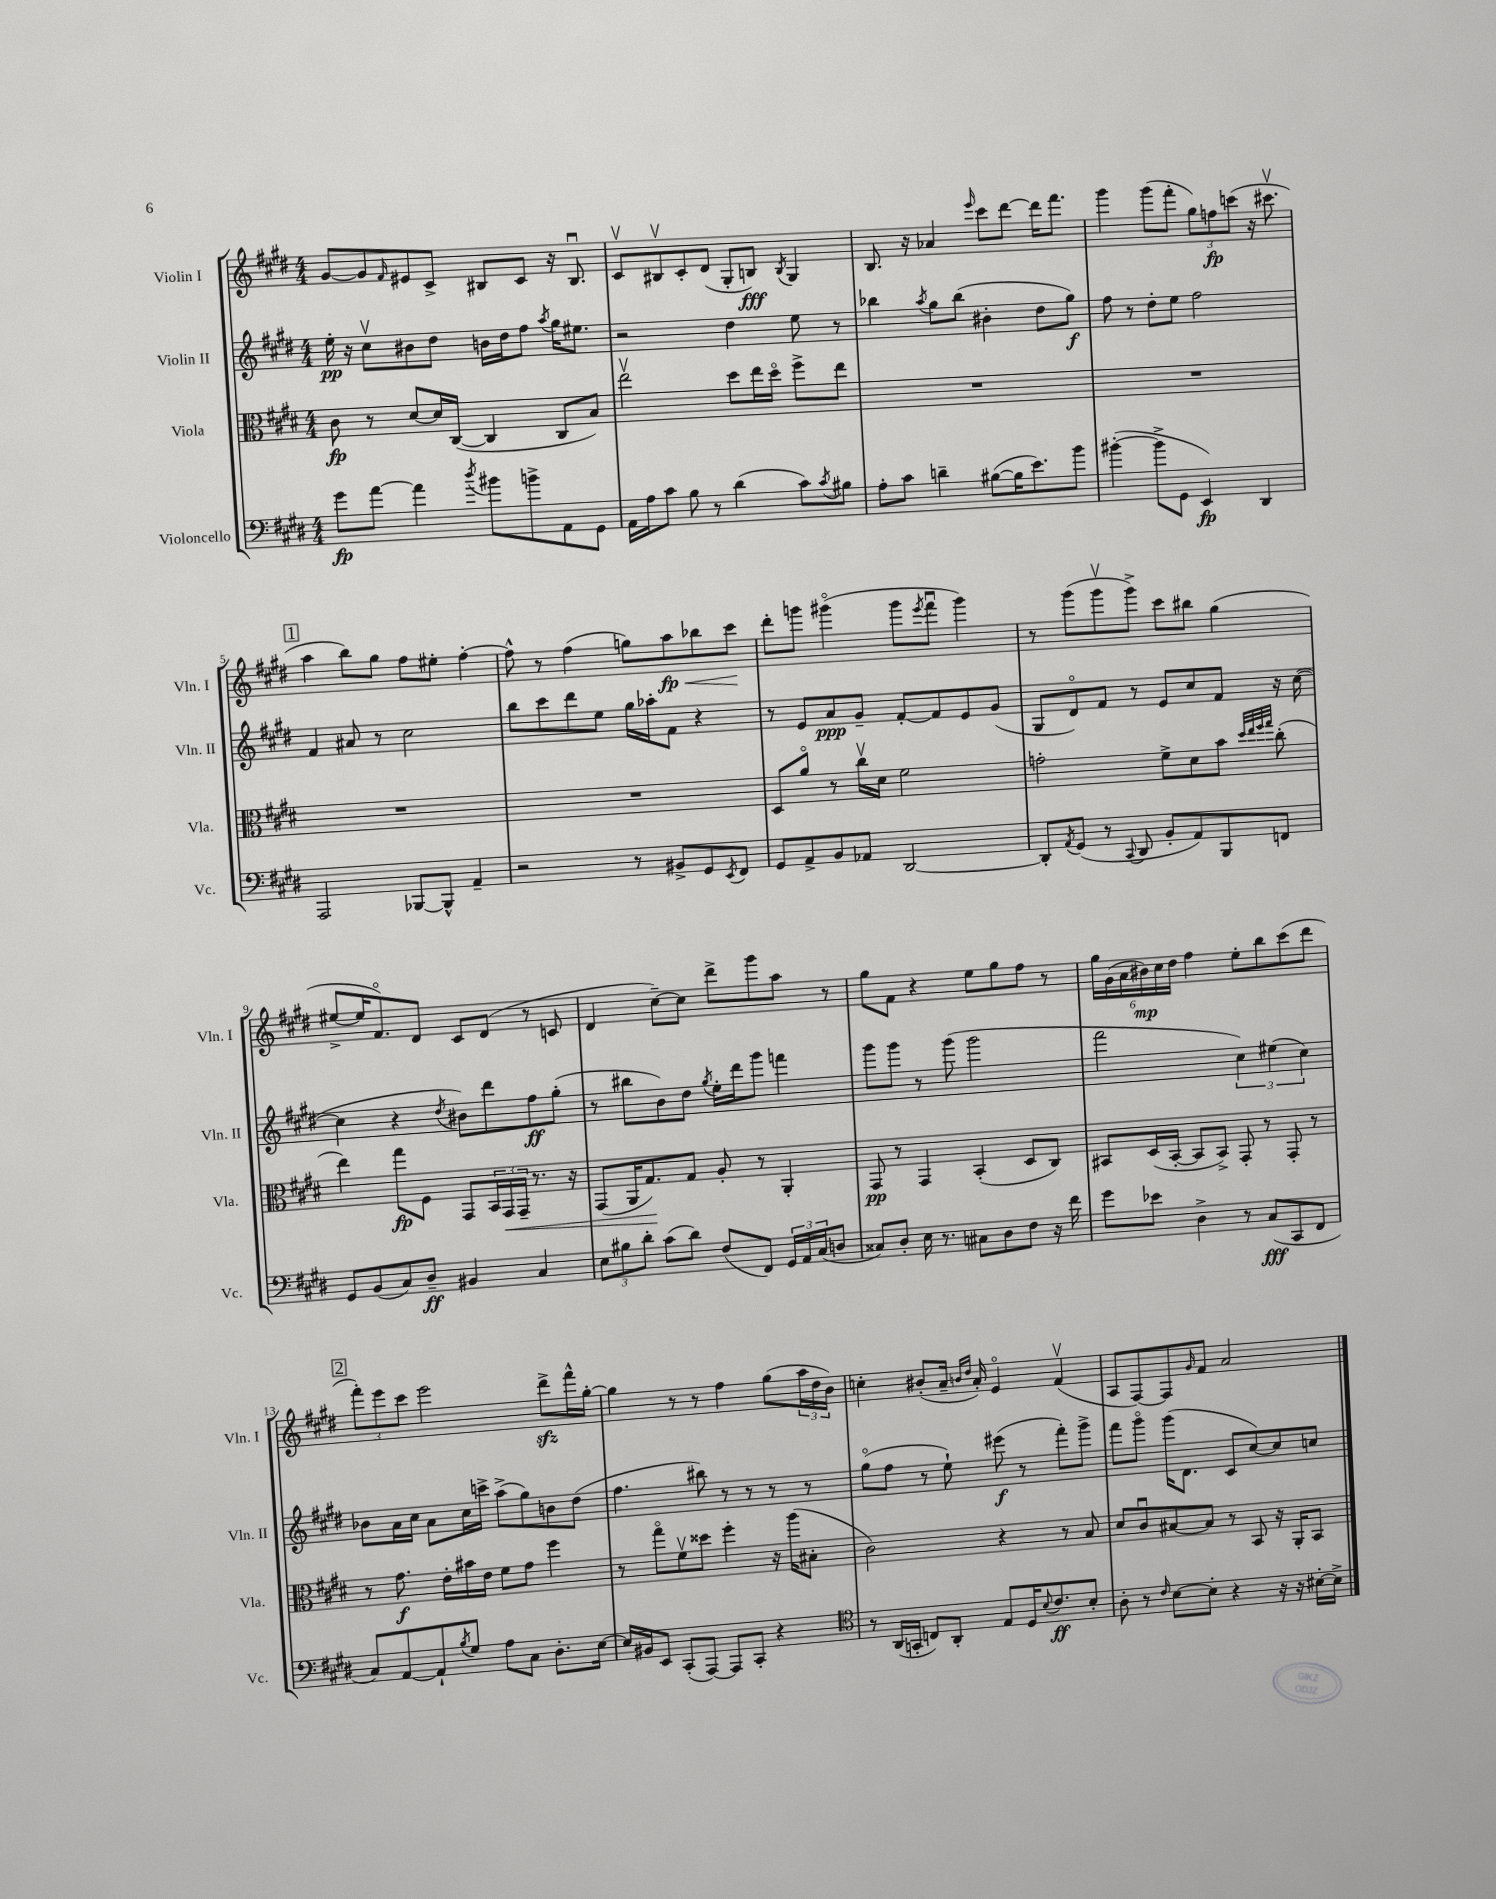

**kern	**kern	**kern	**kern
*staff4	*staff3	*staff2	*staff1
*clefF4	*clefC3	*clefG2	*clefG2
*k[f#c#g#d#]	*k[f#c#g#d#]	*k[f#c#g#d#]	*k[f#c#g#d#]
*M4/4	*M4/4	*M4/4	*M4/4
8g#	8c#	16ee'	[8g#
.	.	16r	.
[8a	8r	8cc#v	8g#]
.	.	.	16qqf#
4a]	[8d#	8b#	8e#
.	16d#]	8dd#	8c#^
.	([16C#	.	.
8qdd#	.	.	.
8b#	4C#]	16b	8B#
.	.	16dd#	.
8b^	.	8ff#	8c#
.	.	8qaa	.
8AA	8C#	16gg#	16r
.	.	8.ee#	8.B#u
8GG#	8B)	.	.
=	=	=	=
16AA	2eev	2r	8c#v
16A	.	.	.
8c#	.	.	8B#v
8B	.	.	8c#'
8r	.	.	(8d#
(4d#	8dd#	4dd#	8G#'
.	16ee	.	8B)
.	16dd#o	.	.
.	.	.	8qB
8c#)	8ff#^	8ee	4G#
8qc#	.	.	.
8B#	8ee	8r	.
=	=	=	=
8A'	1r	4bb-	8.B
8c#	.	.	.
.	.	.	16r
.	.	8qaa	.
4d~	.	8gg#	4a-
.	.	(8bb-	.
.	.	.	16qqeee
([8B#	.	4b#'	8ccc#
16B#]	.	.	[8ddd#
8.e)	.	.	.
.	.	8dd#	16ddd#]
.	.	.	8.fff#
8b	.	8gg#)	.
=	=	=	=
([4b#'	1r	8ff#	4ggg#
.	.	8r	.
8b#^]	.	8dd#'	(8ggg#
8GG#	.	8ee	8fff#'
4EE)	.	2ff#	12gg#)
.	.	.	12ff
.	.	.	(12ccc
4DD#	.	.	16r
.	.	.	8.ccc#v
=	=	=	=
2AAA	1r	4f#	4aa
.	.	8a#	8bb)
.	.	8r	8gg#
[8BBB-	.	2cc#	8ff#
8BBB-^^]	.	.	8ee#'
4AA~	.	.	[4ff#'
=	=	=	=
2r	1r	8bb	8ff#^^]
.	.	8ccc#	8r
.	.	8ddd#	(4ff#
.	.	8ee	.
8r	.	16gg#	8gg)
.	.	16aa-'	.
8BB#^	.	8f#	8aa
8GG#	.	4r	8bb-
8qEE	.	.	.
8FF#	.	.	8ccc#
=	=	=	=
8GG#	8D#	8r	8ddd#'
8AA^	8ao	8e	8ggg
8BB	8r	8a	(4ggg#o
8AA-	16cc#v	8g#~	.
.	16d#	.	.
[2DD#	2f#	[8f#'	8ggg#
.	.	.	8qeee
.	.	8f#]	8fff#u
.	.	8e	4ggg#)
.	.	(8g#	.
=	=	=	=
8DD#']	2g'	8G#	8r
8qAA	.	.	.
(8GG#	.	8d#o)	(8ggg#
8r	.	8f#	8ggg#v
8qqCC#	.	.	.
8DD#	.	8r	8ggg#^)
8BB'	8f#^	8e	8ccc#
8AA)	8d#	8cc#	8bb#
8BBB	8b	8f#	(4gg#
.	32qqdd#	.	.
.	32qqee	.	.
.	32qqff#	.	.
.	32qqgg#	.	.
8FF	(8cc#'	16r	.
.	.	([16cc#	.
=	=	=	=
8GG#	4ee)	4cc#]	[8ee#^
(8BB	.	.	16ee#]
.	.	.	8.f#o)
8C#)	8gg#	4r	.
8D#~	8F#	.	8d#
.	.	8qdd#	.
4BB#	8GG#	8b#)	8c#
.	24BB	8ddd#	(8d#
.	24GG#	.	.
.	24GG#~	.	.
4C#	8.r	8ff#	8r
.	.	(8gg#'	8c
.	16r	.	.
=	=	=	=
12E	(8GG#	8r	4d#
12B#	.	.	.
.	16AA	8bb#	.
12d#'	.	.	.
.	8.G#)	.	.
(8c#	.	8b)	[8cc#~)
8d#)	8G#	8dd#	8cc#]
.	.	8qgg#	.
(8F#	8A'	16ee'	8ddd#^
.	.	16ddd#	.
8FF#)	8r	8ggg#	8ggg#
24GG#	4AA'	4fff	8aa
24AA	.	.	.
(24C#	.	.	.
8D	.	.	8r
=	=	=	=
8C##)	8GG#	8ggg#	8gg#
8D#'	8r	8ggg#	8f#
16E	4GG#	8r	4r
8.r	.	.	.
.	.	(8ggg#	.
8C#	(4BB'	2ggg#	8ee
8D#	.	.	8gg#
8F#	8D#	.	8ff#
16r	8C#)	.	8r
16f#	.	.	.
=	=	=	=
8g#	8BB#	2fff#	24gg#
.	.	.	(24g#
.	.	.	24a
8e-	(16D#	.	24b#)
.	.	.	24cc#
.	[16BB#'	.	.
.	.	.	24dd#
4D#^	8BB#]	.	4ff#
.	8BB#^)	.	.
8r	8GG#'	6cc#)	8ee'
(8C#	8r	.	8bb
.	.	(6ee#	.
8CC#	8GG#'	.	(8ccc#
.	.	6cc#)	.
8FF#	8r	.	8ddd#
=	=	=	=
8C#)	8r	8b-	12fff#')
.	.	.	12eee
[8AA	8.g#	16a	.
.	.	.	12ccc#
.	.	16cc#	.
8AA`]	.	8a	2eee
.	16e'	.	.
8qB	.	.	.
8G#	16b#	16cc#	.
.	16e	16ccc^	.
8A	8f#	(8aa^	.
8C#	8g#	8gg#)	.
8.D#'	4ff#	8b	8ddd#^
.	.	(8dd#	16fff#^^
[16E	.	.	[16gg#'
=	=	=	=
16E]	8r	4.ff#	4gg#]
16BB#	.	.	.
8EE	8gg#o	.	.
(8CC#'	8f#v	.	8r
[8AAA)	8dd##	8bb#)	8r
8AAA]	4ff#'	8r	4ff#
8CC#'	.	8r	.
4r	16r	8r	(8gg#
.	(16aa	.	.
.	8B#'	8r	24aa
.	.	.	24dd#
.	.	.	24b)
=	=	=	=
*clefC4	*	*	*
8r	2c#)	(8gg#o	4cc'
(16AA	.	8ff#	.
16GG'	.	.	.
8C)	.	8r	(8b#'
8AA'	.	8ee`)	16a~
.	.	.	16qqb
.	.	.	16qqdd#
.	.	.	16a')
8E	4r	(8eee#	4eo
16D#	.	8r	.
8qqB	.	.	.
8.c#	.	.	.
.	8r	8fff#')	(4f#v
8B'	8B	8ggg#^	.
=	=	=	=
8A'	8d#	8fff#	8A
8r	8c#u	8ggg#o	[8F#)
16qqc#	.	.	.
[8B	[8B#	(16ggg#	8F#]
.	.	8.d#	.
.	.	.	16qqg#
8B']	8B#]	.	8f#
4r	8r	8c#	2a
.	8BB	[8cc#)	.
16r	16r	8cc#]	.
16r	16AA'	.	.
[16B#'	8BB	8cc	.
16B#^]	.	.	.
==	==	==	==
*-	*-	*-	*-
